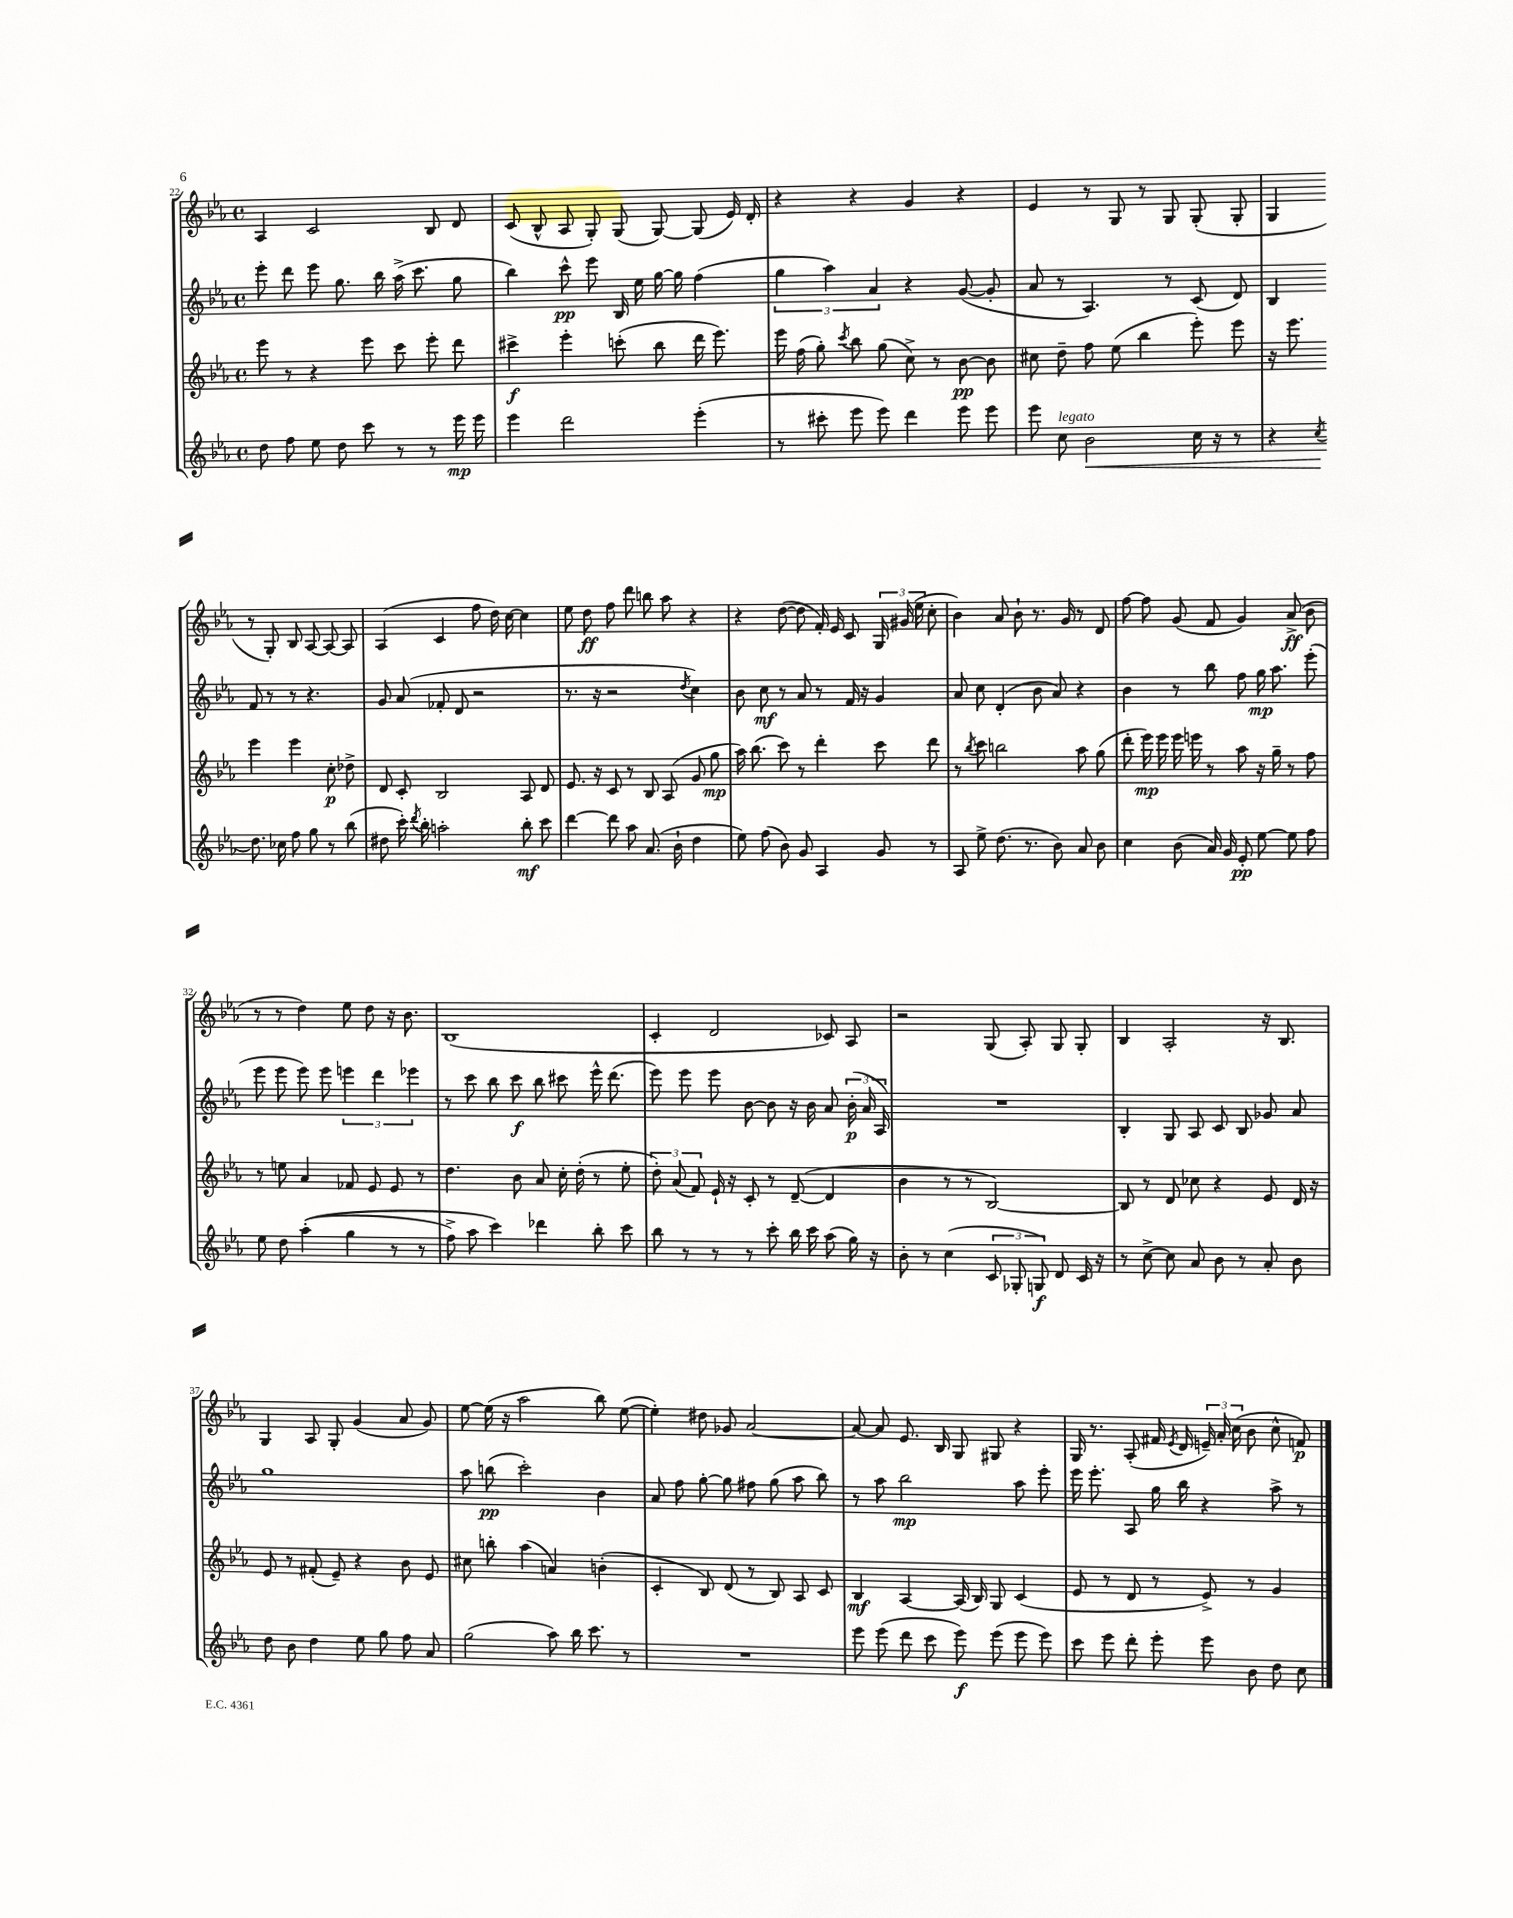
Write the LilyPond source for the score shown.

<<
\new StaffGroup <<
\new Staff = "s0" {
    \clef treble \key ees \major \defaultTimeSignature \time 4/4
    \autoBeamOff aes4 c'2 bes8 d'8 |
    c'8( bes8-^ aes8 g8-.) g8( g8~) g8( ees'16) d'16-. |
    r4 r4 g'4 r4 |
    ees'4 r8 g8 r8 g8 g8-.( g8-. |
    g4 r8 g8-.) bes8 aes8~ aes8~ aes8 |
    aes4( c'4 f''8 d''16) c''16~ c''4 |
    ees''8 d''8\ff f''8 d'''8 b''8 aes''8 r4 |
    r4 d''8~( d''8 f'16-.) ees'16 c'8 \tuplet 3/2 { g16 gis'16( ees''16 } c''8-. |
    bes'4) aes'8 bes'8-! r8. g'16 r8 d'8 |
    f''8~ f''8 g'8( f'8 g'4) aes'8->\ff( bes'8 |
    r8 r8 d''4) ees''8 d''8 r16 bes'8. |
    bes1( |
    c'4-. d'2 ces'8) aes8 |
    r2 g8( aes8-.) g8 g8-. |
    bes4 aes2-. r16 bes8. |
    g4 aes8 g8-. g'4( aes'8 g'8) |
    ees''8~ ees''16( r16 aes''2 bes''8) ees''8~( |
    ees''4-.) dis''8 ges'8 aes'2~ |
    aes'8~ aes'8 ees'8. bes16 g8 gis8 r4 |
    g16 r8. aes8-.( fis'16 \acciaccatura { ees'8 } d'16 \tuplet 3/2 { e'16--) aes'16-. c''16( } bes'8 c''8-^ f'8\p) \bar "|." |
}
\new Staff = "s1" {
    \clef treble \key ees \major \defaultTimeSignature \time 4/4
    \autoBeamOff ees'''8-. d'''8 ees'''8 g''8. bes''16 aes''16->( c'''8. g''8 |
    bes''4) c'''8-^\pp ees'''8 bes16 ees''16 g''16~ g''16 f''4( |
    \tuplet 3/2 { g''4 aes''4) aes'4 } r4 g'8~( g'8-. |
    aes'8 r8 aes4.) r8 c'8( d'8) |
    bes4 f'8 r8 r8 r4. |
    g'8 aes'8( fes'8-. d'8 r2 |
    r8. r16 r2 \acciaccatura { d''8 } c''4) |
    bes'8 c''8\mf r8 aes'8 r8 f'16 r16 g'4 |
    aes'8 c''8 d'4-.( bes'8 aes'8) r4 |
    bes'4 r8 bes''8 f''8 g''16\mp aes''8. ees'''8-.( |
    ees'''8 ees'''8 ees'''8) ees'''8 \tuplet 3/2 { e'''4 d'''4 ees'''4 } |
    r8 c'''8 bes''8 c'''8\f bes''8 cis'''8 ees'''16-^ d'''8.( |
    ees'''8) ees'''8 ees'''8 bes'8~ bes'8 r16 bes'16 aes'8 \tuplet 3/2 { bes'16-.\p( aes'16 aes16) } |
    R1 |
    bes4-. g8 aes8 c'8 bes8 ges'8 aes'8 |
    g''1 |
    aes''8 b''8\pp( c'''2-.) bes'4 |
    aes'8 f''8 g''8~-. g''8 fis''8 g''8( aes''8 bes''8) |
    r8 aes''8 bes''2\mp aes''8 ees'''8-. |
    ees'''16 ees'''8.-. aes8 g''16 bes''16 r4 aes''8-> r8 \bar "|." |
}
\new Staff = "s2" {
    \clef treble \key ees \major \defaultTimeSignature \time 4/4
    \autoBeamOff ees'''8 r8 r4 ees'''8 c'''8 ees'''8-. d'''8 |
    cis'''4->\f ees'''4-. c'''8-.( bes''8 d'''16 ees'''8.) |
    ees'''16 f''16( g''8-.) \acciaccatura { c'''8 } bes''8 g''8( c''8->) r8 bes'8~\pp bes'8 |
    cis''8 d''8-- f''8 ees''8( bes''4 ees'''8-.) ees'''8 |
    r16 ees'''8. ees'''4 ees'''4 c''8-.\p des''8-> |
    d'8 c'8-. bes2 aes8 d'8 |
    ees'8. r16 c'8 r8 bes8 aes8( g'8 g''8\mp |
    aes''16) bes''8.( c'''8) r8 d'''4-. c'''8 d'''8 |
    r8 \acciaccatura { bes''8 } c'''8 b''2 aes''8 g''8( |
    d'''8-. ees'''16\mp) ees'''16 ees'''16 e'''16 r8 aes''8 r16 g''16-- r8 f''8 |
    r8 e''8 aes'4 fes'8 ees'8 ees'8 r8 |
    d''4. bes'8 aes'8 c''16-. d''16-.( r8 ees''8-. |
    \tuplet 3/2 { d''8-.) aes'8( f'8) } ees'16-! r16 c'8-. r8 d'8~--( d'4 |
    bes'4 r8 r8 bes2~) |
    bes8 r8 d'8 ces''8 r4 ees'8 d'16 r16 |
    ees'8 r8 fis'8-.( ees'8--) r4 bes'8 ees'8 |
    cis''8 b''8-. aes''4( a'4) b'4-.( |
    c'4-. bes8) d'8( r8 bes8) aes8 c'8 |
    bes4\mf aes4~ aes16( bes16) g8 c'4( |
    ees'8 r8 d'8 r8 ees'8->) r8 g'4 \bar "|." |
}
\new Staff = "s3" {
    \clef treble \key ees \major \defaultTimeSignature \time 4/4
    \autoBeamOff d''8 f''8 ees''8 d''8 c'''8 r8 r8 ees'''16\mp ees'''16 |
    ees'''4 d'''2 ees'''4-.( |
    r8 cis'''8-. ees'''8 ees'''8) d'''4 ees'''8 ees'''8 |
    ees'''8 c''8^\markup { \italic "legato" } bes'2\< c''16 r16 r8 |
    r4 \acciaccatura { c''8 } d''8.\! ces''16 f''8 g''8 r8 bes''8( |
    dis''8 c'''16-.) \acciaccatura { d'''8 } bes''16-. a''2-. bes''8-.\mf c'''8 |
    d'''4~ d'''8 aes''8 aes'8.( bes'16-! d''4 |
    ees''8) f''8( bes'8) g'8 aes4 g'8 r8 |
    aes8 ees''8-> d''8.( r8. bes'8) aes'8 bes'8 |
    c''4 bes'8( aes'16) g'16 ees'8-.\pp ees''8~ ees''8 f''8 |
    ees''8 d''8 aes''4-.(\( g''4 r8 r8 |
    f''8->) aes''8 c'''4\) des'''4 bes''8-. c'''8 |
    bes''8 r8 r8 r8 c'''8-. bes''16 c'''16 aes''8( g''16) r16 |
    bes'8-. r8 c''4( \tuplet 3/2 { c'8 ges8-. g8\f) } d'8 c'16 r16 |
    r8 c''8~-> c''8 aes'8 bes'8 r8 aes'8-. bes'8 |
    d''8 bes'8 d''4 ees''8 g''8 f''8 aes'8 |
    g''2( aes''8) bes''16 c'''8. r8 |
    R1 |
    ees'''8 ees'''8( d'''8 c'''8 ees'''8\f) ees'''8( ees'''8 ees'''8) |
    c'''8 ees'''8 d'''8-. ees'''8-. ees'''8 bes'8 d''8 c''8 \bar "|." |
}
>>
>>
\layout { \context { \Score currentBarNumber = #22 } }
